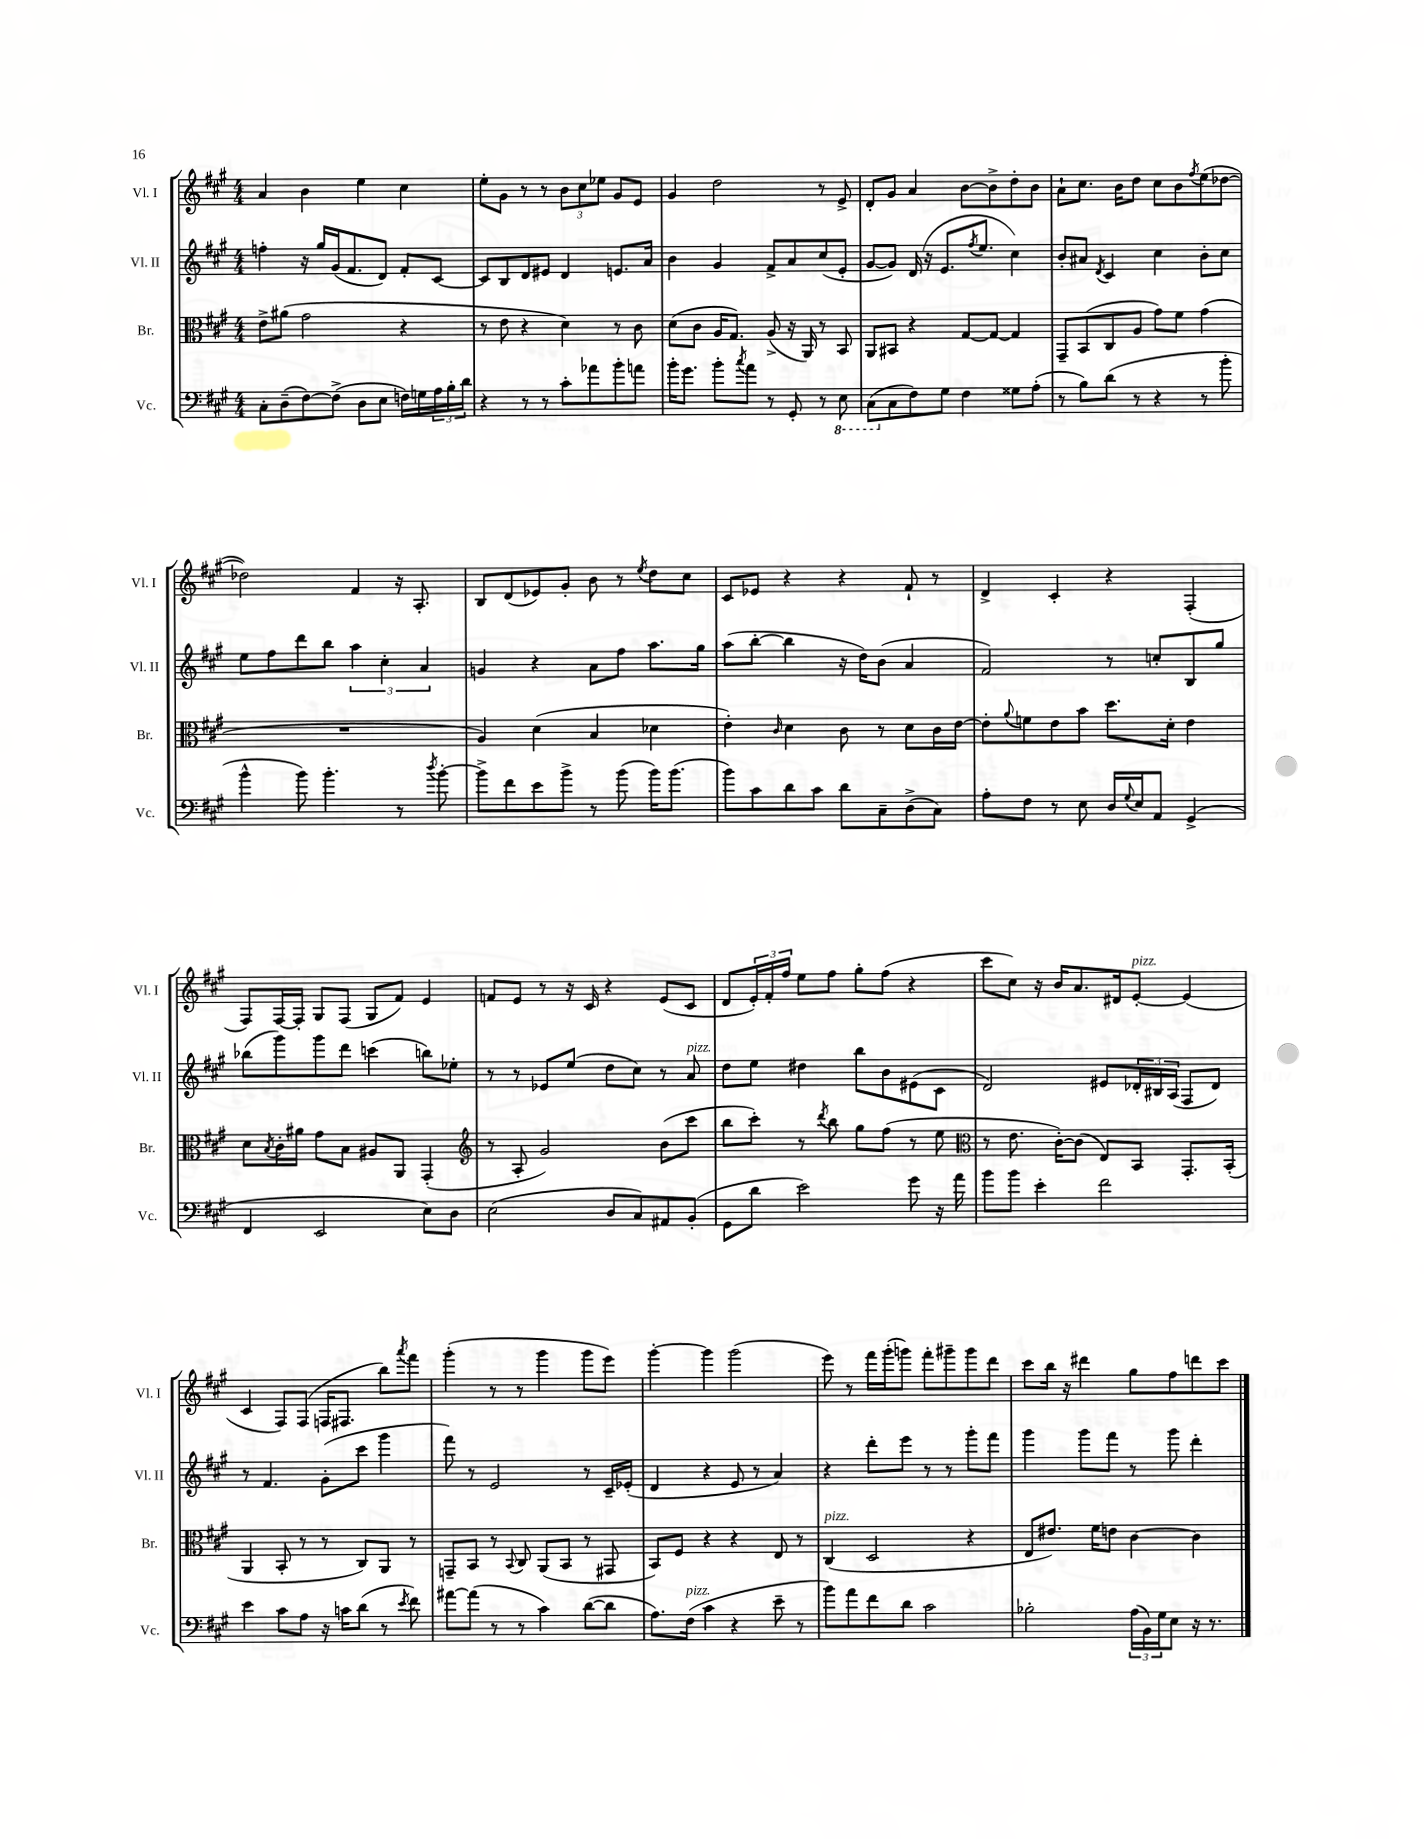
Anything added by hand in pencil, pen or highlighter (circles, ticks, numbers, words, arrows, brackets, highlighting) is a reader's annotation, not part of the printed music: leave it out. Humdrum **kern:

**kern	**kern	**kern	**kern
*staff4	*staff3	*staff2	*staff1
*clefF4	*clefC3	*clefG2	*clefG2
*k[f#c#g#]	*k[f#c#g#]	*k[f#c#g#]	*k[f#c#g#]
*M4/4	*M4/4	*M4/4	*M4/4
8C#'	8e^	4ff'	4a
(8D~	(8a#	.	.
[8F#)	2g#	16r	4b
.	.	16gg#	.
(8F#^]	.	(16g#	.
.	.	8.f#	.
8D	.	.	4ee
8E	.	8d)	.
16F)	4r	8f#'	4cc#
16G	.	.	.
24A	.	[8c#	.
24B'	.	.	.
24d	.	.	.
=	=	=	=
4r	8r	8c#]	8ee'
.	8e	8B	8g#
8r	4r	8d	8r
8r	.	8e#	8r
8c#'	4d)	4d	12b
.	.	.	12cc#
8a-	.	.	.
.	.	.	12ee-
8b'	8r	8.e	8g#
8a	8c#	.	8e
.	.	16a	.
=	=	=	=
16b'	(8d	4b	4g#
8.g#	.	.	.
.	8c#	.	.
8b'	16A	4g#	2dd
.	8.G#)	.	.
8qcc#	.	.	.
8a	.	.	.
8r	(8A^	8f#^	.
8GG#'	16r	8a	.
.	16AA)	.	.
8r	8r	(8cc#	8r
8EE	8BB	8e'	8e^
=	=	=	=
(8CC#	8AA	[8g#	8d'
8C#	8BB#	8g#])	8g#
8F#)	4r	(16d	4a
.	.	16r	.
8G#	.	8.e	.
4F#	[8G#	.	[8b
.	.	8qff#	.
.	.	8.ee	.
.	8G#_	.	8b^]
8G##	4G#]	4cc#)	8dd'
(8A'	.	.	8b
=	=	=	=
8r	8GG#~	8b'	8a`
8B)	(8BB	8a#	8.cc#
.	.	8qd	.
(8d	8C#	4c#	.
.	.	.	16b
8r	8A	.	8dd
4r	8g#)	4cc#	8cc#
.	8f#	.	8b
.	.	.	8qff#
8r	(4g#	8b'	(8ee
8b'	.	8cc#	[8dd-
=	=	=	=
4b^^	1r	8ee	2dd-])
.	.	8ff#	.
8b)	.	8ddd	.
4.b'	.	8bb	.
.	.	6aa	4f#
.	.	6cc#'	.
8r	.	.	16r
.	.	.	8.A'
.	.	6a	.
8qdd	.	.	.
[8b'	.	.	.
=	=	=	=
8b^]	4A)	4g	8B
8f#	.	.	(8d
8e	(4d	4r	8e-)
8b^	.	.	8g#'
8r	4B	8a	8b
(8b	.	8ff#	8r
.	.	.	8qee
16b)	4d-	8.aa	8dd
(8.b	.	.	.
.	.	.	8cc#
.	.	16gg#	.
=	=	=	=
8b)	4e')	(8aa	8c#
8c#	.	[8bb'	8e-
.	16qqc#	.	.
8d	4d	4bb]	4r
8c#	.	.	.
8d	8c#	16r	4r
.	.	16dd)	.
8C#~	8r	(8b	.
(8D^	8d	4a	8f#`
8C#)	16c#	.	8r
.	[16e	.	.
=	=	=	=
8A'	8e']	2f#)	4d^
.	8qqa	.	.
8F#	8f	.	.
8r	8e	.	4c#'
8E	8b	.	.
16D	8.dd	8r	4r
8qqG#	.	.	.
16E	.	.	.
8AA	.	8cc'	.
.	16d'	.	.
(4GG#^	4e	8B	(4F#'
.	.	8gg#	.
=	=	=	=
4FF#	8d	(8bb-	8F#)
.	8qB	.	.
.	16c#'	8ggg#)	[16F#
.	16a#	.	16F#']
2EE	8g#	8ggg#	8G#
.	8B	8ddd	(8F#
.	8A#	(4ccc	8G#
.	8AA	.	8f#)
8E)	(4GG#'	8bb)	4e
8D	.	8ee-'	.
=	=	=	=
*	*clefG2	*	*
(2E	8r	8r	8f
.	8A'	8r	8e
.	2g#)	8e-	8r
.	.	(8ee	16r
.	.	.	16c#
8D	.	8dd	4r
8C#)	.	8cc#)	.
8AA#	(8b	8r	(8e
(8BB'	8ccc#	8a	8c#
=	=	=	=
8GG#	8bb	8dd	8d
8d	8ccc#')	8ee	24e')
.	.	.	24f#'
.	.	.	24ff#
2e)	8r	4dd#	8ee
.	8qddd	.	.
.	8bb	.	8ff#
.	8gg#	8bb	8gg#'
.	(8ff#	8b	(8ff#
8g#	8r	(8e#	4r
16r	8ee	8c#	.
16a	.	.	.
=	=	=	=
*	*clefC3	*	*
8b	8r	2d)	8ccc#
8b	8.e	.	8cc#)
4e'	.	.	16r
.	[16c#')	.	16b
.	(8c#]	.	8.a
2f#	8E)	8e#	.
.	.	.	16d#
.	8BB	24d-'	[8e'
.	.	24B#	.
.	.	(24A	.
.	8.GG#'	8F#	(4e]
.	.	8d-)	.
.	(16BB'	.	.
=	=	=	=
4e	4AA	8r	4c#
.	.	4.f#	.
8c#	8BB'	.	8F#)
8A	8r	.	(8F#
16r	8r	(8g#'	16F
16c	.	.	8.F#
(8d	8C#)	8ccc#	.
8r	8AA	4ggg#	8bb)
8qe	.	.	8qaaa
8f#)	8r	.	8fff#
=	=	=	=
[8a#	8GG~	8fff#)	(4ggg#'
(8a#]	8BB	8r	.
8r	8r	2e	8r
.	8qqBB	.	.
8r	8C#	.	8r
4c#)	(8AA	.	4ggg#
.	8BB	.	.
([8d	8r	8r	8ggg#
8d]	8GG#	16c#~	8eee)
.	.	(16e-'	.
=	=	=	=
8.A)	8BB)	4d	[4ggg#'
.	8F#	.	.
(16F#	.	.	.
4c#	4r	4r	4ggg#]
4r	4r	8e	(2ggg#
.	.	8r	.
8e~	8E	4a)	.
8r	8r	.	.
=	=	=	=
8b)	(4C#	4r	8eee)
8a	.	.	8r
8f#	2D	8ddd'	16fff#
.	.	.	(16ggg#'
8d	.	8eee	8ggg)
2c#	.	8r	8fff#'
.	.	8r	8ggg#~
.	4r	8ggg#'	8ggg#
.	.	8fff#	8ddd
=	=	=	=
2B-'	8E	4ggg#	8ccc#
.	8.e#)	.	16bb
.	.	.	16r
.	.	8ggg#	4ddd#
.	16f#	.	.
.	8e	8fff#	.
(24A	[4c#	8r	8gg#
24BB)	.	.	.
24G#	.	.	.
8E	.	8ggg#	8ff#
16r	4c#]	4ddd'	8ddd
8.r	.	.	.
.	.	.	8ccc#
==	==	==	==
*-	*-	*-	*-
